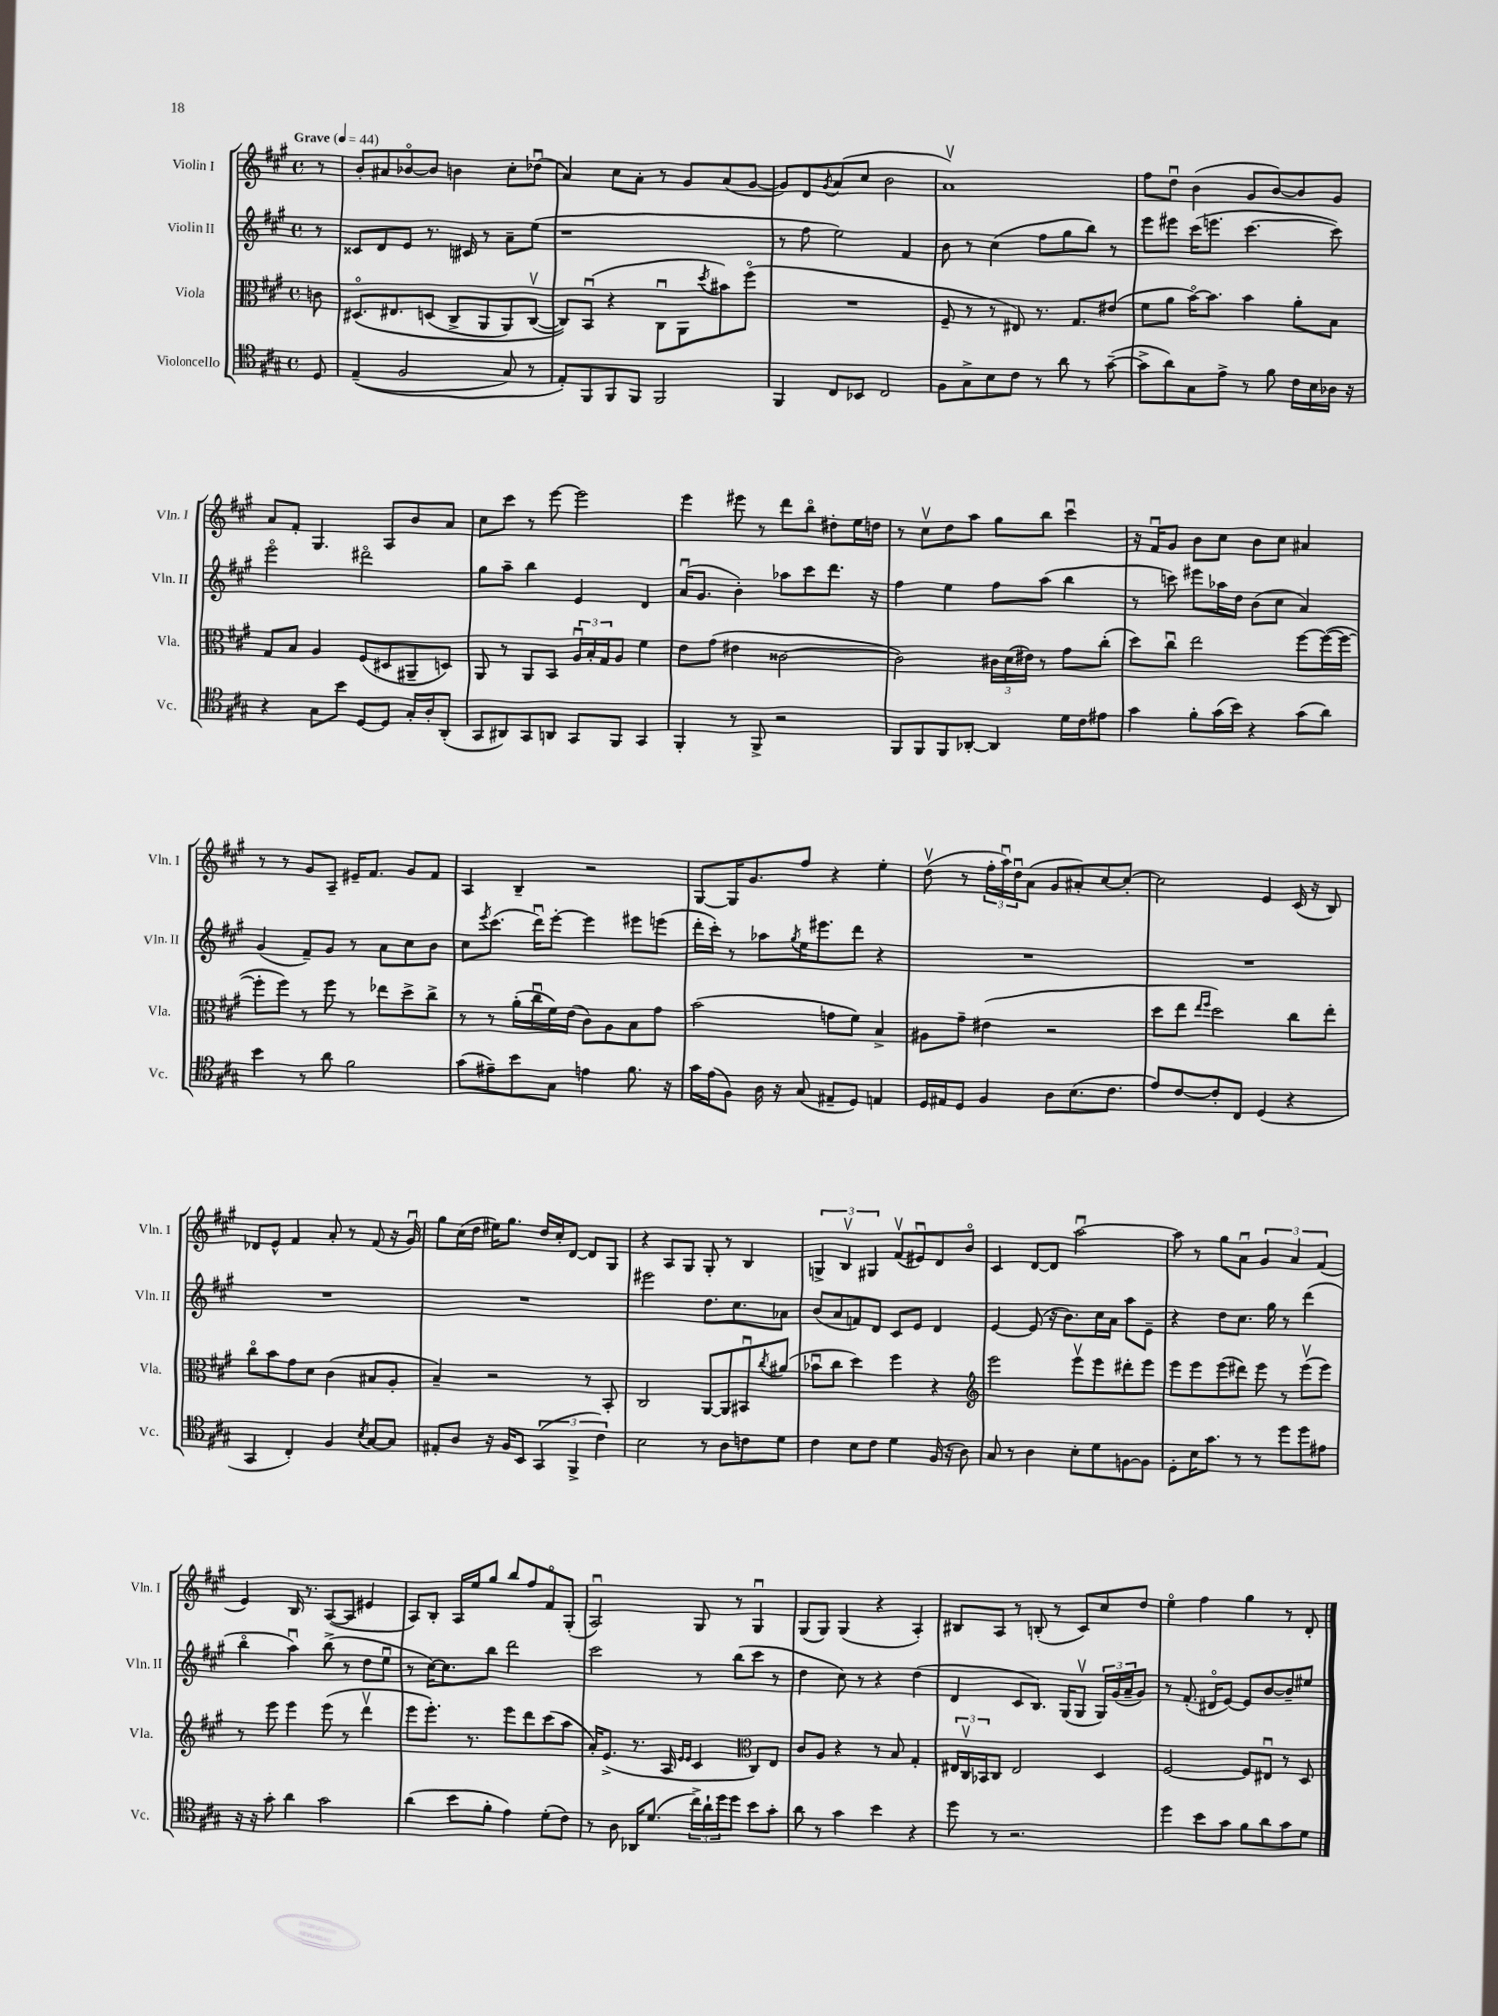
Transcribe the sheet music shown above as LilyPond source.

<<
\new StaffGroup <<
\new Staff = "s0" \with { instrumentName = "Violin I" shortInstrumentName = "Vln. I" } {
    \clef treble \key a \major \defaultTimeSignature \time 4/4 \partial 8 \tempo "Grave" 4 = 44
    r8 |
    b'8-. ais'8 bes'8~\flageolet bes'8 b'4 cis''8-. des''8\downbow( |
    a'4) cis''8 a'8-. r8 gis'8 a'8( gis'8~ |
    gis'8) d'8 \acciaccatura { gis'8 } a'8( cis''8 b'2 |
    a'1\upbow) |
    fis''8 d''8\downbow b'4( gis'8 b'8~) b'8 gis'8 |
    a'8 fis'8-. gis4. a8 b'8 a'8 |
    cis''8 cis'''8 r8 e'''8~ e'''2 |
    e'''4 eis'''8 r8 d'''8 b''8\flageolet dis''8-. e''16 d''16 |
    r8 cis''8\upbow d''8 a''8 gis''8 b''8 cis'''4\downbow |
    r16 fis'16\downbow gis'8 b'8 cis''8 b'8 cis''8 ais'4 |
    r8 r8 gis'8 a8-- eis'16-- fis'8. gis'8 fis'8 |
    a4 b4-- r2 |
    gis8~ gis16 gis'8. fis''8 r4 e''4-. |
    d''8\upbow( r8 \tuplet 3/2 { fis''16-. a''16\downbow) d''16\downbow } a'8( gis'8 ais'8-.) cis''8~ cis''8~-. |
    cis''2 e'4 cis'16( r16 b8) |
    des'8 e'8-^ fis'4 a'8-. r8 fis'8( r16 gis'16\downbow) |
    gis''8 cis''16( d''16 eis''16) gis''8. d''16 cis''16-. d'8~ d'8 gis8 |
    r4 a8 gis8 gis8-. r8 b4 |
    \tuplet 3/2 { g4-> b4\upbow gis4 } fis'8\upbow( eis'8\downbow) d'8 b'8\flageolet |
    cis'4 d'8~ d'8 a''2~\downbow |
    a''8 r8 gis''8 a'8\downbow \tuplet 3/2 { gis'4 a'4 fis'4( } |
    e'4) b16 r8. a8~( a8 eis'4 |
    a8) b8-. a16 e''16 gis''8 b''8 fis''8 fis'8\flageolet gis8-.( |
    a2\downbow) gis8 r8 gis4\downbow |
    gis8( gis8) gis4( r4 a4-.) |
    bis8 a8 r8 b8-.( r8 cis'8) cis''8 d''8 |
    e''4\flageolet fis''4 gis''4 r8 d'8-. \bar "|." |
}
\new Staff = "s1" \with { instrumentName = "Violin II" shortInstrumentName = "Vln. II" } {
    \clef treble \key a \major \defaultTimeSignature \time 4/4 \partial 8
    r8 |
    cisis'8 d'8 e'8 r8. cis'16 r8 a'8-- e''8( |
    r1 |
    r8 fis''8 e''2) fis'4 |
    b'8 r8 cis''4( fis''8 gis''8 b''8) r8 |
    e'''8 eis'''8 cis'''16( e'''8. cis'''4.~ cis'''8) |
    e'''2\flageolet dis'''2\flageolet |
    gis''8 a''8-- b''4 e'4 d'4 |
    a'16\downbow( gis'8. b'4-.) aes''8 cis'''8 d'''8. r16 |
    fis''4 e''4 fis''8 a''8( b''4 |
    r8 c'''8) eis'''8 aes''16 d''16 b'8( cis''8 a'4) |
    gis'4( fis'8--) gis'8 r8 a'8 cis''8 b'8 |
    cis''8 \acciaccatura { e'''8 } cis'''8.( d'''16\downbow) e'''8~-. e'''4 eis'''8 e'''8( |
    d'''16-. cis'''16-.) r8 aes''8 \acciaccatura { gis''8 } e''16 eis'''8. d'''8 r4 |
    R1 |
    R1 |
    R1 |
    R1 |
    eis'''2 d''8. cis''8. aes'8 |
    b'8( a'8 f'8) d'8 cis'8 e'8 d'4 |
    e'4~ e'8( r16 b'8.) cis''16 a'16 a''8 e'8-- |
    r4 d''8 cis''8. gis''16 r8 d'''4( |
    b''4\flageolet a''4\downbow) b''8->( r8 d''8 e''8\downbow |
    r8 cis''16~) cis''8. b''8 d'''2 |
    cis'''2 r8 b''8( cis'''8 r8 |
    d''4 cis''8) r8 r4 d''4( |
    d'4 cis'8 b8.) gis16( gis8\upbow \tuplet 3/2 { gis16) gis'16( a'16-- } gis'8) |
    r8 fis'8.-.( dis'16\flageolet e'8~) e'8 b'8~ b'8-- eis''8 \bar "|." |
}
\new Staff = "s2" \with { instrumentName = "Viola" shortInstrumentName = "Vla." } {
    \clef alto \key a \major \defaultTimeSignature \time 4/4 \partial 8
    c'8 |
    dis8.\flageolet\( eis8. d8( cis8-> a,8 a,8) cis8~\upbow( |
    cis8)\) b,8\downbow( r4 cis8\downbow a,8 \acciaccatura { d''8 } bis'8) fis''8\flageolet( |
    R1 |
    fis8-- r8 r8 eis8) r8. gis8. eis'8( |
    fis'8 a'8 b'16~\flageolet) b'8. b'4 a'8-. b8 |
    gis8 b8 a4 fis8( dis8 ais,8-- d8) |
    a,8 r8 a,8 b,8 \tuplet 3/2 { a16\downbow b16-. gis16 } a8 fis'4 |
    e'8 gis'8( eis'4 cisis'2~ |
    cisis'2) \tuplet 3/2 { cis'16 d'16( eis'16) } r8 gis'8 cis''8-.( |
    d''8) cis''8\downbow e''2 fis''8~ fis''16~( fis''16~ |
    fis''8-. fis''8) r8 fis''8 r8 ees''8 d''8-> cis''8-> |
    r8 r8 a'16-.( cis''16\downbow fis'16) e'16( cis'8) a8 b8 gis'8 |
    b'2( g'8 fis'8) b4-> |
    ais8 gis'8-- eis'4( r2 |
    d''8 e''8 \grace { e''16 fis''16 } d''2) cis''8 e''8-. |
    cis''8\flageolet b'8 gis'8 d'8 cis'4( bis8 a8-. |
    b4--) r2 r8 b,8-. |
    cis2 a,8~ a,8 bis,8\downbow \acciaccatura { cis''8 } ais'8( |
    bes'8\downbow cis''8 d''4) fis''4 r4 |
    \clef treble e'''2 e'''8\upbow e'''8 dis'''8-. e'''8 |
    e'''8 e'''8 e'''8( dis'''8) e'''8 r8 e'''8\upbow( e'''8) |
    r8 e'''8 e'''4 e'''8( r8 d'''4\upbow |
    e'''8 e'''8.-.) r8. e'''8 d'''8 cis'''8( a''8 |
    a'16-.) e'8.->( r8. a16 \grace { e'16 e'16 } cis'4 \clef alto cis8) e8 |
    cis'8 a8 r4 r8 b8 gis4-. |
    \tuplet 3/2 { eis16 cis16\upbow bes,16 } cis8 eis2 d4 |
    fis2~ fis8 eis8\downbow r8 d8 \bar "|." |
}
\new Staff = "s3" \with { instrumentName = "Violoncello" shortInstrumentName = "Vc." } {
    \clef tenor \key a \major \defaultTimeSignature \time 4/4 \partial 8
    d8 |
    e4--(\( fis2 gis8) r8 |
    e8-.\) fis,8 fis,8 fis,8 fis,2 |
    fis,4 cis8 bes,8 cis2 |
    fis8 gis8-> b8 cis'8 r8 a'8 r8 gis'8~--( |
    gis'8-> a'8) gis8 e'8-> r8 fis'8 cis'16 b16 aes16 r16 |
    r4 gis8 b'8 d8~ d8 gis16-. a16-. a,8-.( |
    gis,8 ais,8) gis,8 a,8 gis,8 fis,8 gis,4 |
    fis,4-. r8 fis,8-> r2 |
    fis,8 fis,8 fis,8 aes,8~-. aes,4 d'16 cis'16 eis'8 |
    gis'4 fis'8-. gis'16( b'16) r4 gis'8( a'8) |
    b'4 r8 a'8 fis'2 |
    gis'8( eis'8--) b'8 gis8 e'4 fis'8. r16 |
    gis'16 e'16( fis8) a16 r16 gis8( eis8-- d8) e4 |
    d16 eis16 d8 fis4 a8 b8.( cis'8. |
    e'8) cis'8~ cis'8-. cis8 d4( r4 |
    gis,4 cis4-.) fis4 \acciaccatura { b8 } gis8~ gis8 |
    eis8-. a8 r16 fis16 b,8 \tuplet 3/2 { gis,4( fis,4-> cis'4) } |
    b2 r8 a8 c'8 d'8 |
    cis'4 b8 cis'8 d'4 fis16( r16 a8) |
    gis8 r8 a4 b8-. d'8 f8~ f8 |
    d8-. b16 gis'8. r8 r8 d''8 d''8 eis'8 |
    r16 r16 gis'8-. a'4 gis'2 |
    a'4( b'8 fis'8-. e'4) d'8-.( cis'8) |
    r8 a8 aes,16 d'8.( \tuplet 3/2 { cis''16->) a'16-! d''16 } d''8 b'8 gis'8-. |
    a'8 r8 gis'4 b'4 r4 |
    d''8 r8 r2. |
    d''4 b'8 gis'8 fis'8 a'8 gis'8 d'8 \bar "|." |
}
>>
>>
\layout { \context { \Score \remove "Bar_number_engraver" } }
